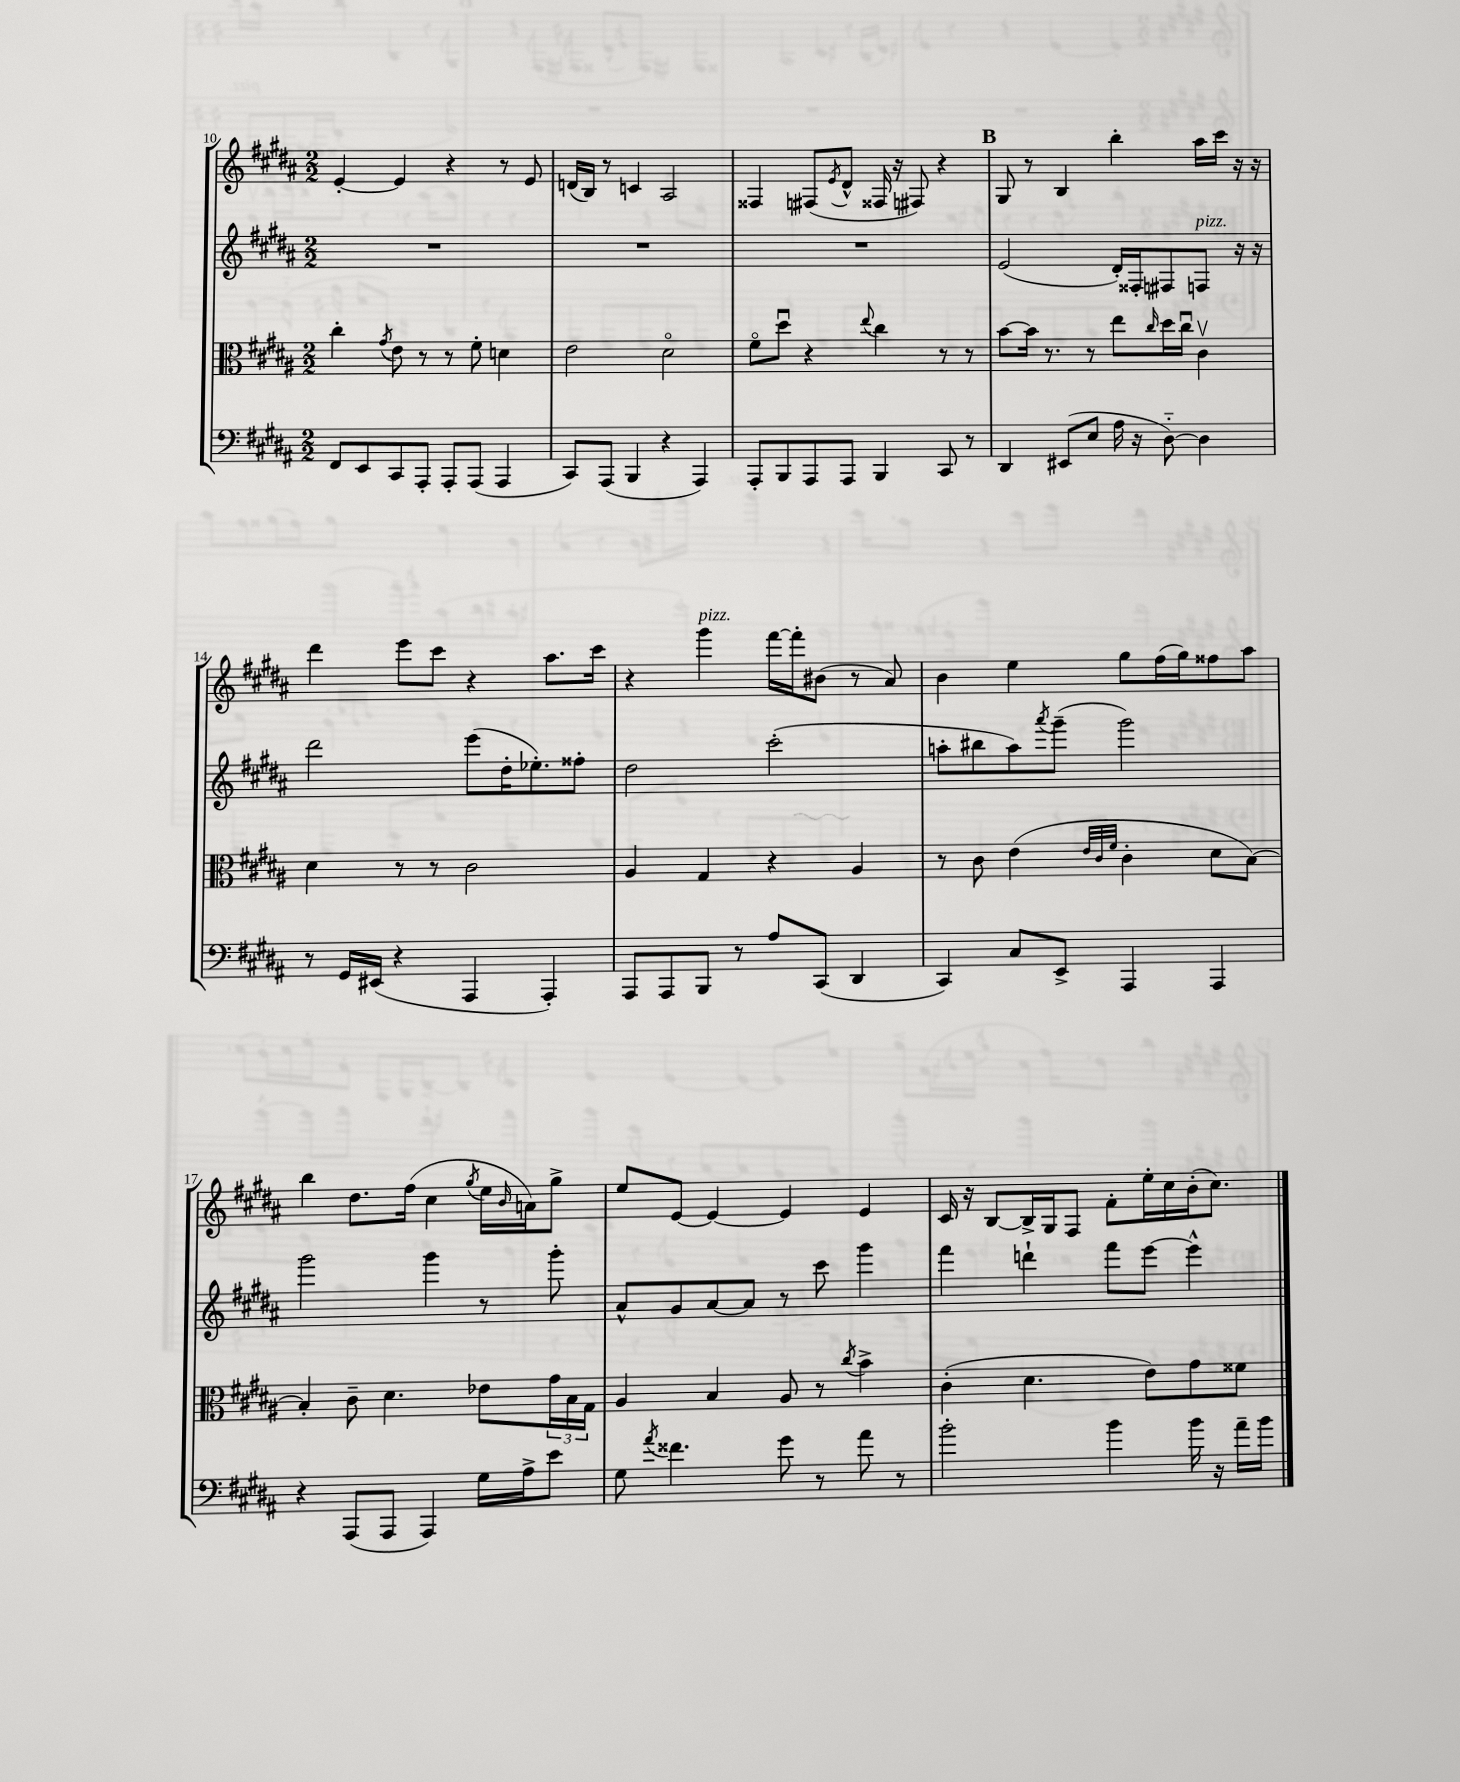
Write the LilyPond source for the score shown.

<<
\new StaffGroup <<
\new Staff = "s0" {
    \clef treble \key b \major \numericTimeSignature \time 2/2
    e'4~-. e'4 r4 r8 e'8 |
    d'16( b16) r8 c'4 ais2 |
    fisis4 fis8( \acciaccatura { e'8 } dis'8-^ fisis16 r16 fis8) r4 |
    \mark \markup { \bold "B" } gis8 r8 b4 b''4-. ais''16 cis'''16 r16 r16 |
    dis'''4 e'''8 cis'''8 r4 ais''8. cis'''16 |
    r4 gis'''4^\markup { \italic "pizz." } fis'''16~ fis'''16-. bis'8( r8 ais'8) |
    b'4 e''4 gis''8 fis''16( gis''16) fisis''8 ais''8 |
    b''4 dis''8. fis''16( cis''4 \acciaccatura { gis''8 } e''16 \grace { b'16 } a'16) gis''8-> |
    e''8 e'8~ e'4~ e'4 e'4 |
    cis'16 r16 b8~ b16-> gis16 fis8 fis'8-. e''16-. cis''16 b'16-.( cis''8.) \bar "|." |
}
\new Staff = "s1" {
    \clef treble \key b \major \numericTimeSignature \time 2/2
    R1 |
    R1 |
    R1 |
    \mark \markup { \bold "B" } e'2( dis'16-.) fisis16-. fis8 f8^\markup { \italic "pizz." } r16 r16 |
    dis'''2 e'''8( dis''16-. ees''8.-.) fisis''8-. |
    dis''2 cis'''2-.( |
    a''8-. bis''8 a''8) \acciaccatura { ais'''8 } gis'''8--( gis'''2) |
    gis'''2 gis'''4 r8 gis'''8-. |
    ais'8-^ gis'8 ais'8~ ais'8 r8 cis'''8 gis'''4 |
    fis'''4 d'''4-! fis'''8 e'''8~ e'''4-^ \bar "|." |
}
\new Staff = "s2" {
    \clef alto \key b \major \numericTimeSignature \time 2/2
    cis''4-. \acciaccatura { gis'8 } e'8 r8 r8 fis'8-. d'4 |
    e'2 dis'2\flageolet |
    fis'8\flageolet dis''8\downbow r4 \appoggiatura { e''8 } cis''4 r8 r8 |
    \mark \markup { \bold "B" } b'8~ b'16 r8. r8 e''8 \grace { cis''16 } dis''16 cis''16\downbow cis'4\upbow |
    dis'4 r8 r8 cis'2 |
    ais4 gis4 r4 ais4 |
    r8 cis'8 e'4( \grace { e'32 cis'32 fis'32 } cis'4-. dis'8 b8~) |
    b4-. cis'8-- dis'4. ees'8 \tuplet 3/2 { gis'16 b16 gis16 } |
    ais4 b4 ais8 r8 \acciaccatura { cis''8 } b'4-> |
    cis'4-.( dis'4. e'8) gis'8 fisis'8 \bar "|." |
}
\new Staff = "s3" {
    \clef bass \key b \major \numericTimeSignature \time 2/2
    fis,8 e,8 cis,8 ais,,8-. ais,,8-. ais,,8( ais,,4 |
    cis,8) ais,,8( b,,4 r4 ais,,4) |
    ais,,8-. b,,8 ais,,8 ais,,8 b,,4 cis,8 r8 |
    \mark \markup { \bold "B" } dis,4 eis,8( e8 ais16 r16 dis8~-_) dis4 |
    r8 gis,16 eis,16( r4 ais,,4 ais,,4-.) |
    ais,,8 ais,,8 b,,8 r8 ais8 cis,8( dis,4 |
    cis,4) cis8 e,8-> ais,,4 ais,,4 |
    r4 ais,,8( ais,,8 ais,,4) gis16 ais16-> e'8 |
    gis8 \acciaccatura { ais'8 } fisis'4. gis'8 r8 ais'8 r8 |
    b'2-. b'4 b'16 r16 ais'16-- b'16 \bar "|." |
}
>>
>>
\layout { \context { \Score currentBarNumber = #10 } }
